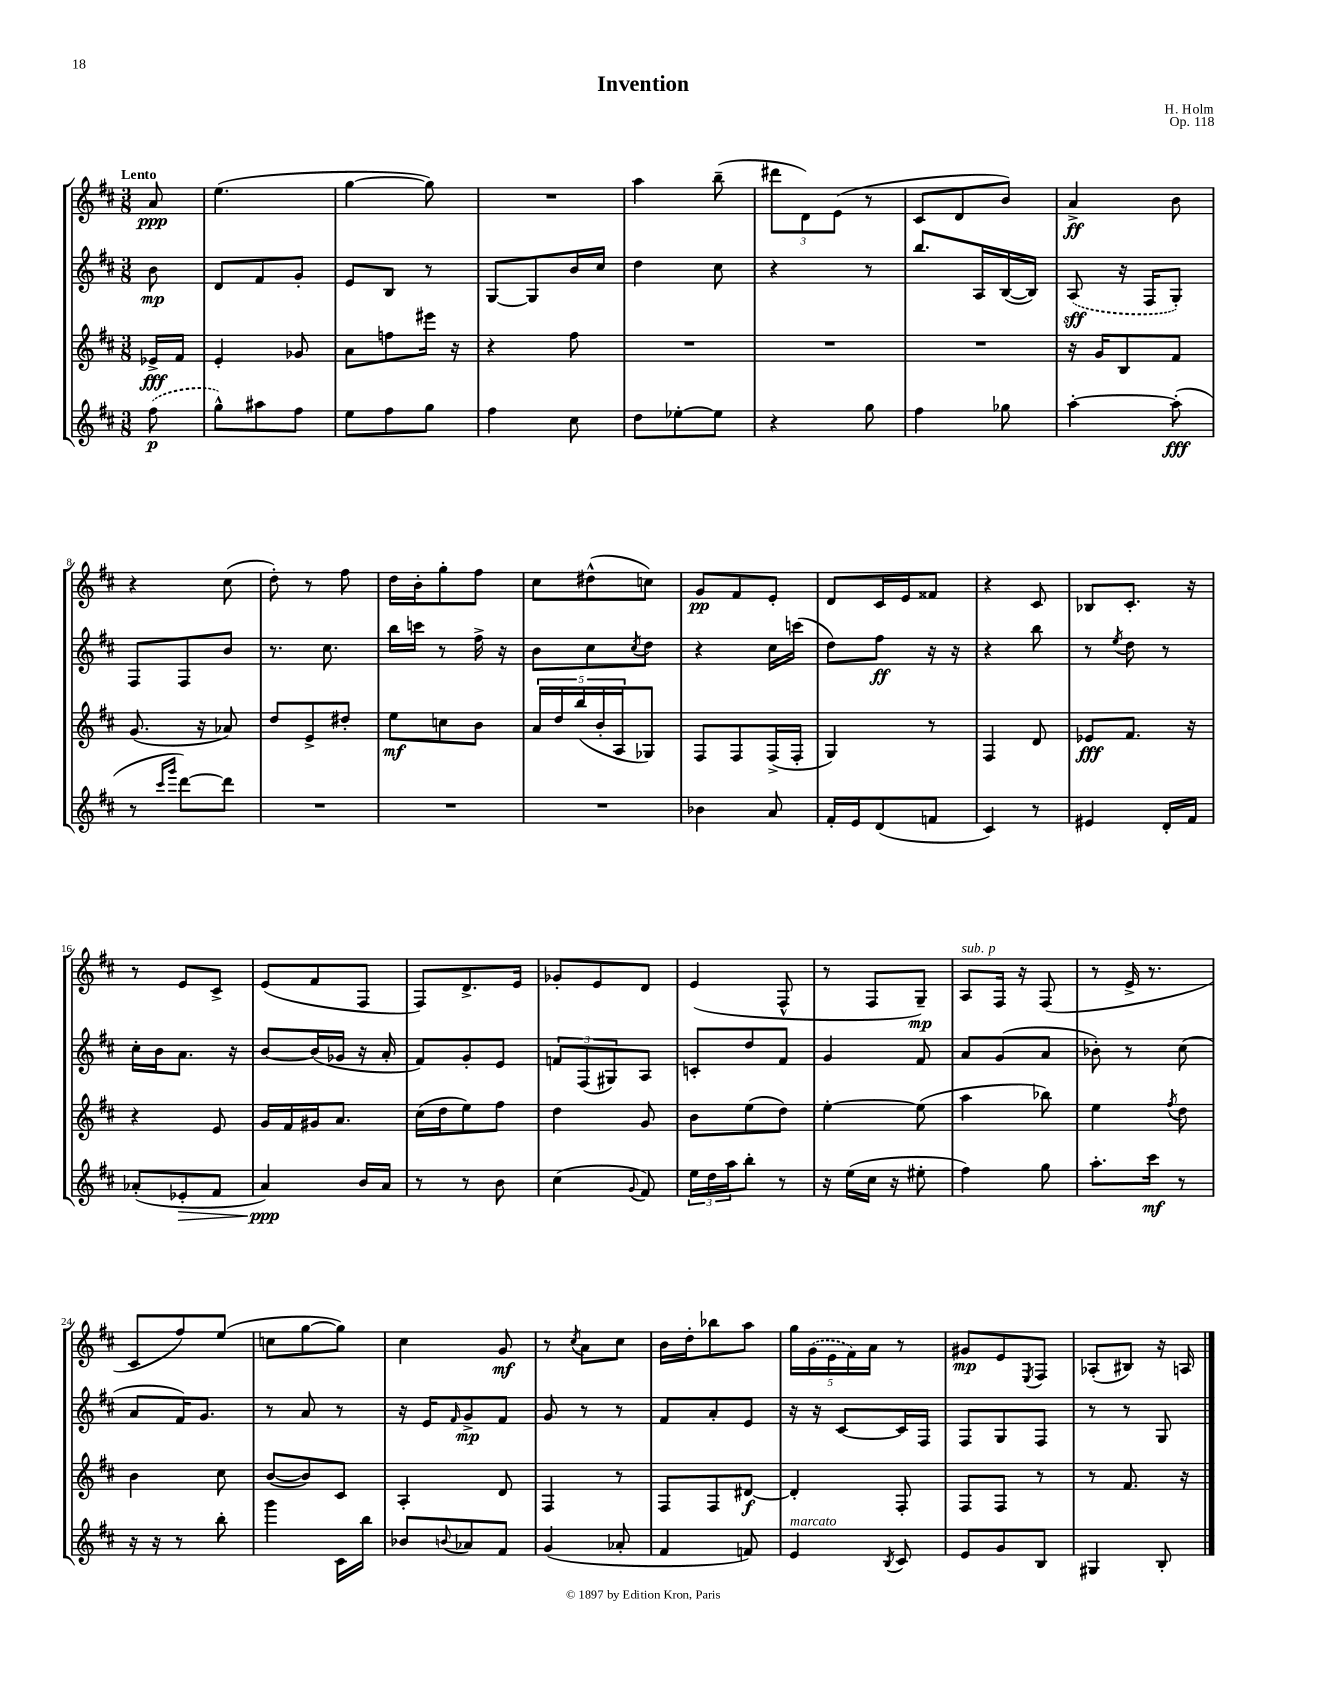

**kern	**kern	**kern	**kern
*staff4	*staff3	*staff2	*staff1
*clefG2	*clefG2	*clefG2	*clefG2
*k[f#c#]	*k[f#c#]	*k[f#c#]	*k[f#c#]
*M3/8	*M3/8	*M3/8	*M3/8
(8ff#\	16e-^/LL	8b\	8a/
.	16f#/JJ	.	.
=	=	=	=
8gg^^\L)	4e'/	8d/L	(4.ee\
8aa#\	.	8f#/	.
8ff#\J	8g-/	8g'/J	.
=	=	=	=
8ee\L	8a\L	8e/L	[4gg\
8ff#\	8ff\	8B/J	.
8gg\J	16eee#\Jk	8r	8gg\])
.	16r	.	.
=	=	=	=
4ff#\	4r	[8G/L	4.r
.	.	8G/]	.
8cc#\	8ff#\	16b/L	.
.	.	16cc#/JJ	.
=	=	=	=
8dd\L	4.r	4dd\	4aa\
[8ee-'\	.	.	.
8ee-\]J	.	8cc#\	(8bb~\
=	=	=	=
4r	4.r	4r	12ddd#\L
.	.	.	12d\)
.	.	.	(12e\J
8gg\	.	8r	8r
=	=	=	=
4ff#\	4.r	8.bb/L	8c#/L
.	.	.	8d/
.	.	16A/L	.
8gg-\	.	([16B/	8b/J)
.	.	16B/]JJ)	.
=	=	=	=
[4aa'\	16r	(8A/	4a^/
.	16g/LK	.	.
.	8B/	16r	.
.	.	16F#/LK	.
(8aa'\]	8f#/J	8G'/J)	8b\
=	=	=	=
8r	(8.g/	8F#/L	4r
16qqccc#/LL	.	.	.
16qqggg/JJ	.	.	.
[8ddd\L)	.	8F#/	.
.	16r	.	.
8ddd\]J	8a-/)	8b/J	(8cc#\
=	=	=	=
4.r	8dd/L	8.r	8dd'\)
.	8e^/	.	8r
.	.	8.cc#\	.
.	8dd#'/J	.	8ff#\
=	=	=	=
4.r	8ee\L	16bb\LL	16dd\LL
.	.	16ccc\JJ	16b'\J
.	8cc\	8r	8gg'\
.	8b\J	16ff#^\	8ff#\J
.	.	16r	.
=	=	=	=
4.r	20a/LL	8b\L	8cc#\L
.	20dd/	.	.
.	(20bb/	.	.
.	.	8cc#\	(8dd#^^\
.	20b'/	.	.
.	20A/J	.	.
.	.	8qcc#/	.
.	8G-/J)	8dd\J	8cc\J)
=	=	=	=
4b-\	8F#/L	4r	8g/L
.	8F#/	.	8f#/
8a/	(16F#^/L	16cc#\LL	8e'/J
.	16F#'/JJ	(16ccc\JJ	.
=	=	=	=
16f#'/LL	4G/)	8dd\L)	8d/L
16e/J	.	.	.
(8d/	.	8ff#\J	16c#/L
.	.	.	16e/J
8f/J	8r	16r	8f##/J
.	.	16r	.
=	=	=	=
4c#/)	4F#/	4r	4r
8r	8d/	8bb\	8c#/
=	=	=	=
4e#/	8e-/L	8r	8B-/L
.	.	8qee/	.
.	8.f#/J	8dd\	8.c#'/J
16d'/LL	.	8r	.
16f#/JJ	16r	.	16r
=	=	=	=
(8a-'/L	4r	16cc#'\LL	8r
.	.	16b\J	.
8e-'/	.	8.a\J	8e/L
8f#/J	8e/	.	8c#^/J
.	.	16r	.
=	=	=	=
4a/)	16g/LL	[8b/L	(8e/L
.	16f#/	.	.
.	16g#/J	(16b/]L	8f#/
.	8.a/J	16g-/JJ	.
16b/LL	.	16r	8F#/J
16a/JJ	.	16a'/	.
=	=	=	=
8r	(16cc#\LL	8f#/L)	8F#/L)
.	16dd\J	.	.
8r	8ee\)	8g'/	8.d^/
8b\	8ff#\J	8e/J	.
.	.	.	16e/Jk
=	=	=	=
(4cc#\	4dd\	12f/L	8g-'/L
.	.	(12F#/	.
.	.	.	8e/
.	.	12G#/)	.
8qqg/	.	.	.
8f#/)	8g/	8A/J	8d/J
=	=	=	=
24ee\LL	8b\L	8c'/L	(4e/
24dd\	.	.	.
24aa\J	.	.	.
8bb'\J	(8ee\	8dd/	.
8r	8dd\J)	8f#/J	8F#^^/
=	=	=	=
16r	[4ee'\	4g/	8r
(16ee\LL	.	.	.
16cc#\JJ	.	.	8F#/L
16r	.	.	.
8ee#'\	(8ee\]	8f#/	8G~/J)
=	=	=	=
4ff#\)	4aa\	8a/L	8A/L
.	.	(8g/	16F#/Jk
.	.	.	16r
8gg\	8bb-\)	8a/J	(8F#/
=	=	=	=
8.aa'\L	4ee\	8b-'\)	8r
.	.	8r	16e^/
16ccc#\Jk	.	.	8.r
.	8qff#/	.	.
8r	8dd\	(8cc#\	.
=	=	=	=
16r	4b\	8a/L	8c#/L
16r	.	.	.
8r	.	16f#/K)	8ff#/)
.	.	8.g/J	.
8bb'\	8cc#\	.	(8ee/J
=	=	=	=
4ggg\	([8b/L	8r	8cc\L
.	8b/])	8a/	[8gg\
16c#\LL	8c#/J	8r	8gg\]J)
16bb\JJ	.	.	.
=	=	=	=
8b-/L	4A'/	16r	4cc#\
.	.	16e/LK	.
8qqb/	.	16qqf#/	.
8a-/	.	8g^/	.
8f#/J	8d/	8f#/J	8g/
=	=	=	=
(4g/	4F#/	8g/	8r
.	.	.	8qcc#/
.	.	8r	8a\L
8a-'/	8r	8r	8cc#\J
=	=	=	=
4f#/	8F#/L	8f#/L	16b\LL
.	.	.	16dd'\J
.	8F#/	8a'/	8bb-\
8f/)	[8d#/J	8e/J	8aa\J
=	=	=	=
4e/	4d#'/]	16r	20gg\LL
.	.	.	(20g\
.	.	16r	.
.	.	.	20e\
.	.	[8c#/L	.
.	.	.	20f#\)
.	.	.	20a\JJ
8qB/	.	.	.
8c#/	8F#'/	16c#/]L	8r
.	.	16F#/JJ	.
=	=	=	=
8e/L	8F#/L	8F#/L	8g#/L
8g/	8F#/J	8G/	8e/
.	.	.	8qE/
8B/J	8r	8F#/J	8F#/J
=	=	=	=
4G#/	8r	8r	(8A-'/L
.	8.f#/	8r	8B#/J)
8B'/	.	8G/	16r
.	16r	.	16A/
==	==	==	==
*-	*-	*-	*-
